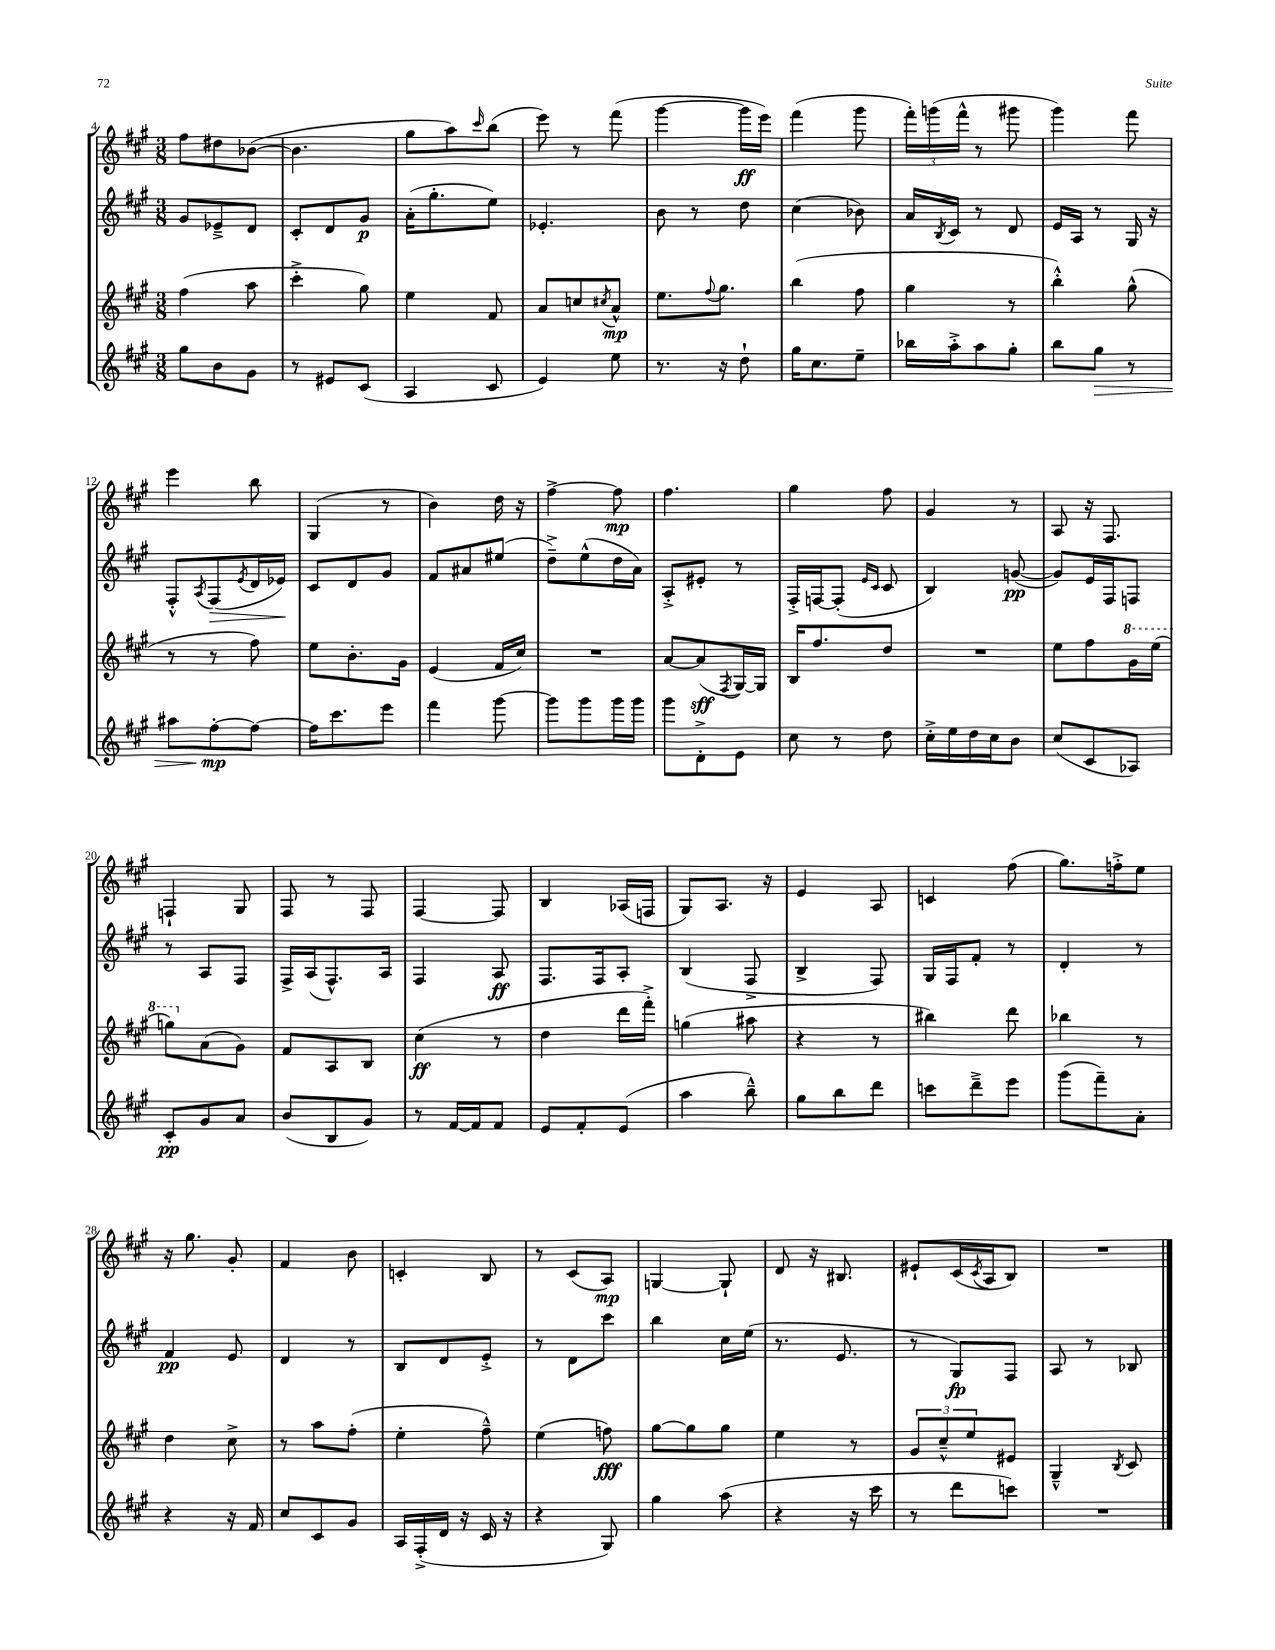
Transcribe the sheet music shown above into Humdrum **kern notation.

**kern	**dynam	**kern	**dynam	**kern	**dynam	**kern	**dynam
*part4	*part4	*part3	*part3	*part2	*part2	*part1	*part1
*staff4	*staff4	*staff3	*staff3	*staff2	*staff2	*staff1	*staff1
*clefG2	*	*clefG2	*	*clefG2	*	*clefG2	*
*k[f#c#g#]	*	*k[f#c#g#]	*	*k[f#c#g#]	*	*k[f#c#g#]	*
*M3/8	*	*M3/8	*	*M3/8	*	*M3/8	*
=4	=4	=4	=4	=4	=4	=4	=4
8gg#\L	.	(4ff#\	.	8g#/L	.	8ff#\L	.
8b\	.	.	.	8e-X~^/	.	8dd#X\	.
8g#\J	.	8aa\	.	8d/J	.	([8b-X\J	.
=5	=5	=5	=5	=5	=5	=5	=5
8r	.	4ccc#'^\	.	8c#'/L	.	4.b-\]	.
8e#X/L	.	.	.	8d/	.	.	.
(8c#/J	.	8gg#\)	.	8g#/J	p	.	.
=6	=6	=6	=6	=6	=6	=6	=6
4A/	.	4ee\	.	(16a'\KL	.	8gg#\L	.
.	.	.	.	8.gg#'\	.	.	.
.	.	.	.	.	.	8aa\)	.
.	.	.	.	.	.	16qqccc#/	.
8c#/	.	8f#/	.	8ee\J)	.	(8bb\J	.
=7	=7	=7	=7	=7	=7	=7	=7
4e/)	.	8a/L	.	4.e-X'/	.	8eee\)	.
.	.	8ccn/	.	.	.	8r	.
.	.	8qcc#X/	.	.	.	.	.
8ee\	.	8a^^/J	mp	.	.	(8fff#\	.
=8	=8	=8	=8	=8	=8	=8	=8
8.r	.	8.ee\L	.	8b\	.	[4ggg#\	.
.	.	.	.	8r	.	.	.
.	.	8qqff#/	.	.	.	.	.
16r	.	8.gg#\J	.	.	.	.	.
8dd`\	.	.	.	8dd\	.	16ggg#\LL]	ff
.	.	.	.	.	.	16eee\JJ)	.
=9	=9	=9	=9	=9	=9	=9	=9
16gg#\KL	.	(4bb\	.	(4cc#\	.	(4fff#\	.
8.cc#\	.	.	.	.	.	.	.
8ee~\J	.	8ff#\	.	8b-X\)	.	8ggg#\	.
=10	=10	=10	=10	=10	=10	=10	=10
16bb-X\LL	.	4gg#\	.	16a/LL	.	24fff#'\LL)	.
.	.	.	.	.	.	(24gggn\	.
.	.	.	.	8qB/	.	.	.
16aa'^\J	.	.	.	16c#/JJ	.	.	.
.	.	.	.	.	.	24fff#^^\JJ	.
8aa\	.	.	.	8r	.	8r	.
8gg#'\J	.	8r	.	8d/	.	8ggg#X\	.
=11	=11	=11	=11	=11	=11	=11	=11
8bb\L	.	4bb'^^\)	.	16e/LL	.	4ggg#\)	.
.	.	.	.	16A/JJ	.	.	.
!	!LO:HP:b	!	!	!	!	!	!
8gg#\J	>	.	.	8r	.	.	.
8r	.	(8gg#^^\	.	16G#/	.	8fff#\	.
.	.	.	.	16r	.	.	.
!!LO:LB:g=z
=12	=12	=12	=12	=12	=12	=12	=12
8aa#X\L	.	8r	.	8F#'^^/L	.	4eee\	.
.	.	.	.	8qA/	.	.	.
!	!	!	!	!	!LO:HP:b	!	!
[8ff#'\	mp	8r	.	(8F#/	>	.	.
.	.	.	.	8qe/	.	.	.
8ff#\J_	]	8ff#\)	.	16d/L	.	8bb\	.
.	.	.	.	16e-X/JJ)	.	.	.
.	.	.	.	.	]	.	.
=13	=13	=13	=13	=13	=13	=13	=13
16ff#\KL]	.	8ee\L	.	8c#/L	.	(4G#/	.
8.ccc#\	.	.	.	.	.	.	.
.	.	8.b'\	.	8d/	.	.	.
8eee\J	.	.	.	8g#/J	.	8r	.
.	.	16g#\Jk	.	.	.	.	.
=14	=14	=14	=14	=14	=14	=14	=14
4fff#\	.	(4e/	.	8f#/L	.	4b\)	.
.	.	.	.	8a#X/	.	.	.
[8ggg#\	.	16f#/LL	.	(8ee#X/J	.	16dd\	.
.	.	16cc#/JJ)	.	.	.	16r	.
=15	=15	=15	=15	=15	=15	=15	=15
8ggg#\L]	.	4.r	.	8dd~^\L)	.	[4ff#^\	.
8ggg#\	.	.	.	(8ee^^\	.	.	.
16ggg#\L	.	.	.	16dd\L	.	8ff#\]	mp
16ggg#\JJ	.	.	.	16a\JJ)	.	.	.
=16	=16	=16	=16	=16	=16	=16	=16
8ggg#\L	.	[8a/L	.	8A'^/L	.	4.ff#\	.
8d'^\	.	(8a/]	sff	8e#X'/J	.	.	.
.	.	8qF#/	.	.	.	.	.
8e\J	.	[16G#/L)	.	8r	.	.	.
.	.	16G#/JJ]	.	.	.	.	.
=17	=17	=17	=17	=17	=17	=17	=17
8cc#\	.	16B/KL	.	16F#'^/LL	.	4gg#\	.
.	.	8.ff#/	.	[16Fn/J	.	.	.
8r	.	.	.	(8F'/J]	.	.	.
.	.	.	.	16qqe/LL	.	.	.
.	.	.	.	16qqc#/JJ	.	.	.
8dd\	.	8dd/J	.	8c#/	.	8ff#\	.
=18	=18	=18	=18	=18	=18	=18	=18
16cc#'^\LL	.	4.r	.	4B/)	.	4g#/	.
16ee\	.	.	.	.	.	.	.
16dd\	.	.	.	.	.	.	.
16cc#\J	.	.	.	.	.	.	.
8b\J	.	.	.	([8gn/	pp	8r	.
=19	=19	=19	=19	=19	=19	=19	=19
(8cc#/L	.	8ee\L	.	8g/L])	.	8A/	.
8c#/	.	8ff#\	.	16e/L	.	16r	.
.	.	.	.	16F#/J	.	8.F#/	.
*	*	*8va	*	*	*	*	*
8A-X/J)	.	16gg#\L	.	8Fn/J	.	.	.
.	.	(16eee\JJ	.	.	.	.	.
!!LO:LB:g=z
=20	=20	=20	=20	=20	=20	=20	=20
8c#'/L	pp	8gggn\L)	.	8r	.	4Fn`/	.
*	*	*X8va	*	*	*	*	*
8g#/	.	(8a\	.	8A/L	.	.	.
8a/J	.	8g#\J)	.	8F#/J	.	8G#/	.
=21	=21	=21	=21	=21	=21	=21	=21
(8b/L	.	8f#/L	.	16F#^/LL	.	8F#/	.
.	.	.	.	(16A/J	.	.	.
8B/	.	8A/	.	8.F#^^/)	.	8r	.
8g#/J)	.	8B/J	.	.	.	8F#/	.
.	.	.	.	16A/Jk	.	.	.
=22	=22	=22	=22	=22	=22	=22	=22
8r	.	(4cc#\	ff	4F#/	.	[4F#/	.
[16f#/LL	.	.	.	.	.	.	.
16f#/J]	.	.	.	.	.	.	.
8f#/J	.	8r	.	8A/	ff	8F#/]	.
=23	=23	=23	=23	=23	=23	=23	=23
8e/L	.	4dd\	.	8.F#/L	.	4B/	.
8f#'/	.	.	.	.	.	.	.
.	.	.	.	16F#/k	.	.	.
(8e/J	.	16ddd\LL	.	8A'/J	.	(16A-X/LL	.
.	.	16fff#'^\JJ)	.	.	.	16Fn/JJ	.
=24	=24	=24	=24	=24	=24	=24	=24
4aa\	.	(4ggn\	.	(4B/	.	8G#/L)	.
.	.	.	.	.	.	8.A/J	.
8bb~^^\)	.	8aa#X\	.	8F#^/	.	.	.
.	.	.	.	.	.	16r	.
=25	=25	=25	=25	=25	=25	=25	=25
8gg#\L	.	4r	.	4B^/	.	4e/	.
8bb\	.	.	.	.	.	.	.
8ddd\J	.	8r	.	8F#/)	.	8A/	.
=26	=26	=26	=26	=26	=26	=26	=26
8cccn\L	.	4bb#X\)	.	16G#/LL	.	4cn/	.
.	.	.	.	16F#/J	.	.	.
8ddd~^\	.	.	.	8f#'/J	.	.	.
8eee\J	.	8ddd\	.	8r	.	(8ff#\	.
=27	=27	=27	=27	=27	=27	=27	=27
(8ggg#\L	.	4bb-X\	.	4d'/	.	8.gg#\L)	.
8fff#~\)	.	.	.	.	.	.	.
.	.	.	.	.	.	16ffn'^\k	.
8a'\J	.	8r	.	8r	.	8ee\J	.
!!LO:LB:g=z
=28	=28	=28	=28	=28	=28	=28	=28
4r	.	4dd\	.	4f#/	pp	16r	.
.	.	.	.	.	.	8.gg#\	.
16r	.	8cc#^\	.	8e/	.	8g#'/	.
16f#/	.	.	.	.	.	.	.
=29	=29	=29	=29	=29	=29	=29	=29
8cc#/L	.	8r	.	4d/	.	4f#/	.
8c#/	.	8aa\L	.	.	.	.	.
8g#/J	.	(8ff#'\J	.	8r	.	8b\	.
=30	=30	=30	=30	=30	=30	=30	=30
16A/LL	.	4ee'\	.	8B/L	.	4cn'/	.
(16F#'^/	.	.	.	.	.	.	.
16d/JJ	.	.	.	8d/	.	.	.
16r	.	.	.	.	.	.	.
16c#/	.	8ff#~^^\)	.	8e'^/J	.	8B/	.
16r	.	.	.	.	.	.	.
=31	=31	=31	=31	=31	=31	=31	=31
4r	.	(4ee\	.	8r	.	8r	.
.	.	.	.	8d\L	.	(8c#/L	.
8G#/)	.	8ffn\)	fff	8ccc#\J	.	8A/J)	mp
=32	=32	=32	=32	=32	=32	=32	=32
4gg#\	.	[8gg#\L	.	4bb\	.	[4Gn/	.
.	.	8gg#\]	.	.	.	.	.
(8aa\	.	8gg#\J	.	16cc#\LL	.	8G`/]	.
.	.	.	.	(16ee\JJ	.	.	.
=33	=33	=33	=33	=33	=33	=33	=33
4r	.	4ee\	.	8.r	.	8d/	.
.	.	.	.	.	.	16r	.
.	.	.	.	8.e/	.	8.B#X/	.
16r	.	8r	.	.	.	.	.
16ccc#\	.	.	.	.	.	.	.
=34	=34	=34	=34	=34	=34	=34	=34
8r	.	12g#/L	.	8r	.	8e#X`/L	.
.	.	12cc#~^^/	.	.	.	.	.
8ddd\L	.	.	.	8G#/L)	fp	(16c#/L	.
.	.	12ee/	.	.	.	.	.
.	.	.	.	.	.	8qc#/	.
.	.	.	.	.	.	16A/J	.
8cccn\J)	.	8e#X/J	.	8F#/J	.	8B/J)	.
=35	=35	=35	=35	=35	=35	=35	=35
4.r	.	4G#~^^/	.	8A/	.	4.r	.
.	.	.	.	8r	.	.	.
.	.	8qB/	.	.	.	.	.
.	.	8c#/	.	8B-X/	.	.	.
==	==	==	==	==	==	==	==
*-	*-	*-	*-	*-	*-	*-	*-
